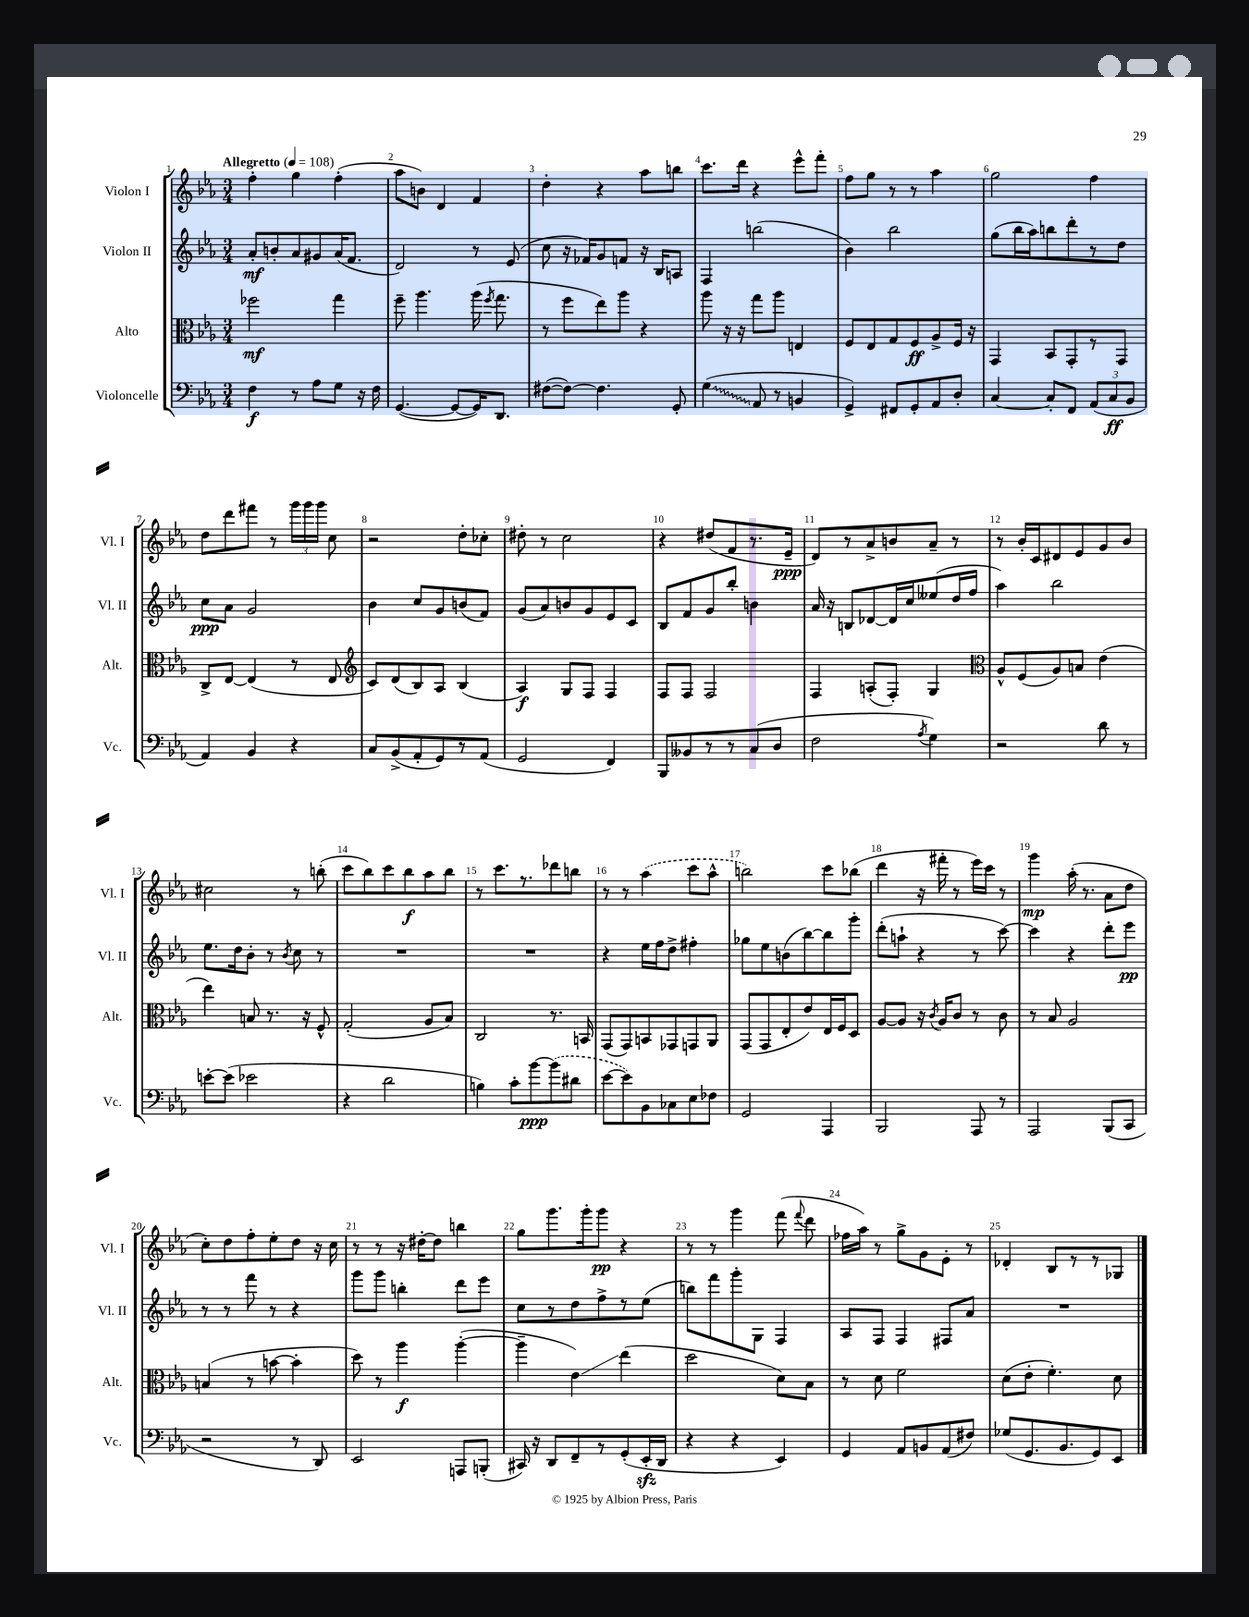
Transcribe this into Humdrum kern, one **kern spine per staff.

**kern	**kern	**kern	**kern
*staff4	*staff3	*staff2	*staff1
*clefF4	*clefC3	*clefG2	*clefG2
*k[b-e-a-]	*k[b-e-a-]	*k[b-e-a-]	*k[b-e-a-]
*M3/4	*M3/4	*M3/4	*M3/4
*MM108	*MM108	*MM108	*MM108
4F	2ff-	8a-'	4ff'
.	.	8b'	.
8r	.	8a-	4gg
8A-	.	8g#	.
8G	4gg	(16a-	(4ff'
.	.	8.f	.
16r	.	.	.
16F	.	.	.
=	=	=	=
([4.GG	8ff~	2d)	8aa-
.	4.aa-	.	8b)
.	.	.	4d
8GG_	.	.	.
16GG])	(16aa-	8r	4f
.	8qff	.	.
8.DD	8.gg	.	.
.	.	(8e-	.
=	=	=	=
([8F#	8r	8cc	4dd'
8F#_)	8ff	16r	.
.	.	16f-)	.
4.F#]	8ee-)	8g	4r
.	8aa-	8f	.
.	4r	16r	8aa-
.	.	16B-	.
8GG'	.	8A	8bb
=	=	=	=
(4G	8aa-	4F	8.ccc
.	16r	.	.
.	16r	.	16ddd
8AA-	8gg	(2bb	4r
8r	8aa-	.	.
4BB	4E	.	8eee-^^
.	.	.	8fff'
=	=	=	=
4GG^)	8F	4b-)	8ff
.	8E-	.	8gg
8FF#	8G	2bb-	8r
8GG'	8F	.	8r
8AA-	8A-^	.	4aa-
8D'	16F	.	.
.	16r	.	.
=	=	=	=
[4C	4GG	(8gg	2gg
.	.	16bb-	.
.	.	16aa-)	.
8C']	8BB-	8bb	.
8FF	8GG'	8ddd'	.
(12AA-	8r	8r	4ff
12C	.	.	.
.	8GG	8dd	.
12BB-	.	.	.
=	=	=	=
4AA-)	8C^	8cc	8dd
.	[8E-	8a-	8ddd
4BB-	(4E-]	2g	8fff#
.	.	.	8r
4r	8r	.	24ggg
.	.	.	24ggg
.	.	.	24ggg
.	8E-	.	8cc
=	=	=	=
*	*clefG2	*	*
8C	8c)	4b-	2r
(8BB-^	(8d	.	.
8AA-'	8B-)	8cc	.
8GG)	8A-	8g	.
8r	(4B-	(8b	8dd'
(8AA-	.	8f)	8cc-'
=	=	=	=
2GG	4A-)	(8g	8dd#'
.	.	8a-)	8r
.	8G	8b	2cc
.	8F	8g	.
4FF)	4F	8e-	.
.	.	8c	.
=	=	=	=
8BBB-	8F	8B-	4r
8BB--	8F	8f	.
8r	2F	8g	(8dd#
8r	.	8bb-'	8f
(8C	.	4b	8.r
8D	.	.	.
.	.	.	16e-~
=	=	=	=
2F	4F	16a-	8d)
.	.	16r	.
.	.	8B	8r
.	(8A'	[8d-	8a-^
.	8F')	16d-]	8b
.	.	16cc	.
8qA-	.	.	.
4G)	4G	(8ee--	8a-~
.	.	16dd	8r
.	.	16ff	.
=	=	=	=
*	*clefC3	*	*
2r	8A-^^	4aa-)	8r
.	(8F	.	16b-'
.	.	.	16c
.	8A-)	2bb-	8d#
.	8B	.	8e-
8d	(4e-	.	8g
8r	.	.	8b-
=	=	=	=
[8e'	4ee-)	8.ee-	2cc#
(8e]	.	.	.
.	.	16dd	.
2e-	8B	8b-'	.
.	8.r	8r	.
.	.	8qb-	.
.	.	8cc	8r
.	16r	.	.
.	8F^^	8r	(8bb'
=	=	=	=
4r	(2G'	2.r	8ccc
.	.	.	8bb-)
2d	.	.	8ccc
.	.	.	8bb-
.	8A-	.	8aa-
.	8B-)	.	8bb-
=	=	=	=
4B)	2C	2.r	8r
.	.	.	8.ccc
8c'	.	.	.
.	.	.	8.r
[8b-	.	.	.
(8b-]	8.r	.	8ddd-
8d#	.	.	8bb
.	16BB	.	.
=	=	=	=
[8e-	(8GG	4r	8r
8e-])	8GG)	.	8r
8BB-	8BB	16ee-	(4aa-
.	.	16ff	.
8C-	8GG-	8dd^	.
8E-	8GG	4ff#'	8ccc
8F-	8AA-	.	8aa-^^
=	=	=	=
2GG	(8GG	8gg-	2bb)
.	8GG	8ee-	.
.	8E-'	(8b	.
.	8e-)	[8bb-)	.
4AAA-	16E-	8bb-]	8ccc
.	16F	.	.
.	8D	8ggg'	(8bb-
=	=	=	=
2BBB-	[8A-	(8ddd'	4ddd
.	8A-]	8aa`	.
.	16r	4r	16r
.	8qc	.	.
.	16A-	.	16fff#'
.	8c	.	8r
8AAA-	8r	8r	16eee-)
.	.	.	16ccc
8r	8c	[8ccc)	8r
=	=	=	=
2AAA-	8r	4ccc]	4ggg
.	8B-	.	.
.	2A-	4r	(16aa-'
.	.	.	8.r
(8BBB-	.	8ddd'	8a-
8CC	.	8eee-	8dd
=	=	=	=
2r	(4B	8r	8cc')
.	.	8r	8dd
.	8r	8fff	8ff'
.	[8b	8r	8ee-'
8r	4b']	4r	8dd
8DD)	.	.	16r
.	.	.	16cc
=	=	=	=
2EE-	8dd)	8ggg	8r
.	8r	8ggg	8r
.	4aa-	4bb'	16r
.	.	.	[16dd#'
.	.	.	8dd#]
8AAA	([4aa-'	8ddd	4bb
(8BBB'	.	8eee-	.
=	=	=	=
16CC#)	4aa-~]	8cc	8gg
16r	.	.	.
8DD	.	8r	8.ggg
8FF~	4e-)	8dd	.
.	.	.	16ggg'
8r	.	8ff^	8ggg
(8GG'	(4ee-	8r	4r
16EE-'	.	(8ee-	.
16DD	.	.	.
=	=	=	=
4r	2dd	8bb)	8r
.	.	8fff	8r
4r	.	8ggg'	4ggg
.	.	8G	.
4EE-)	8d)	4F	(8fff
.	.	.	8qqfff
.	8B-	.	8ddd
=	=	=	=
4GG	8r	8A-	16ff-
.	.	.	16aa-)
.	8d	8F	8r
8AA-	2f	4F	8gg^
8BB	.	.	8g
(8AA-	.	8F#	8e-'
8F#)	.	8a-	8r
=	=	=	=
(8G-	(8d	2.r	4d-'
8.GG	8e-'	.	.
.	4.f')	.	8B-
8.BB-	.	.	.
.	.	.	8r
8GG)	.	.	8r
8EE-	8d	.	8G-
==	==	==	==
*-	*-	*-	*-
